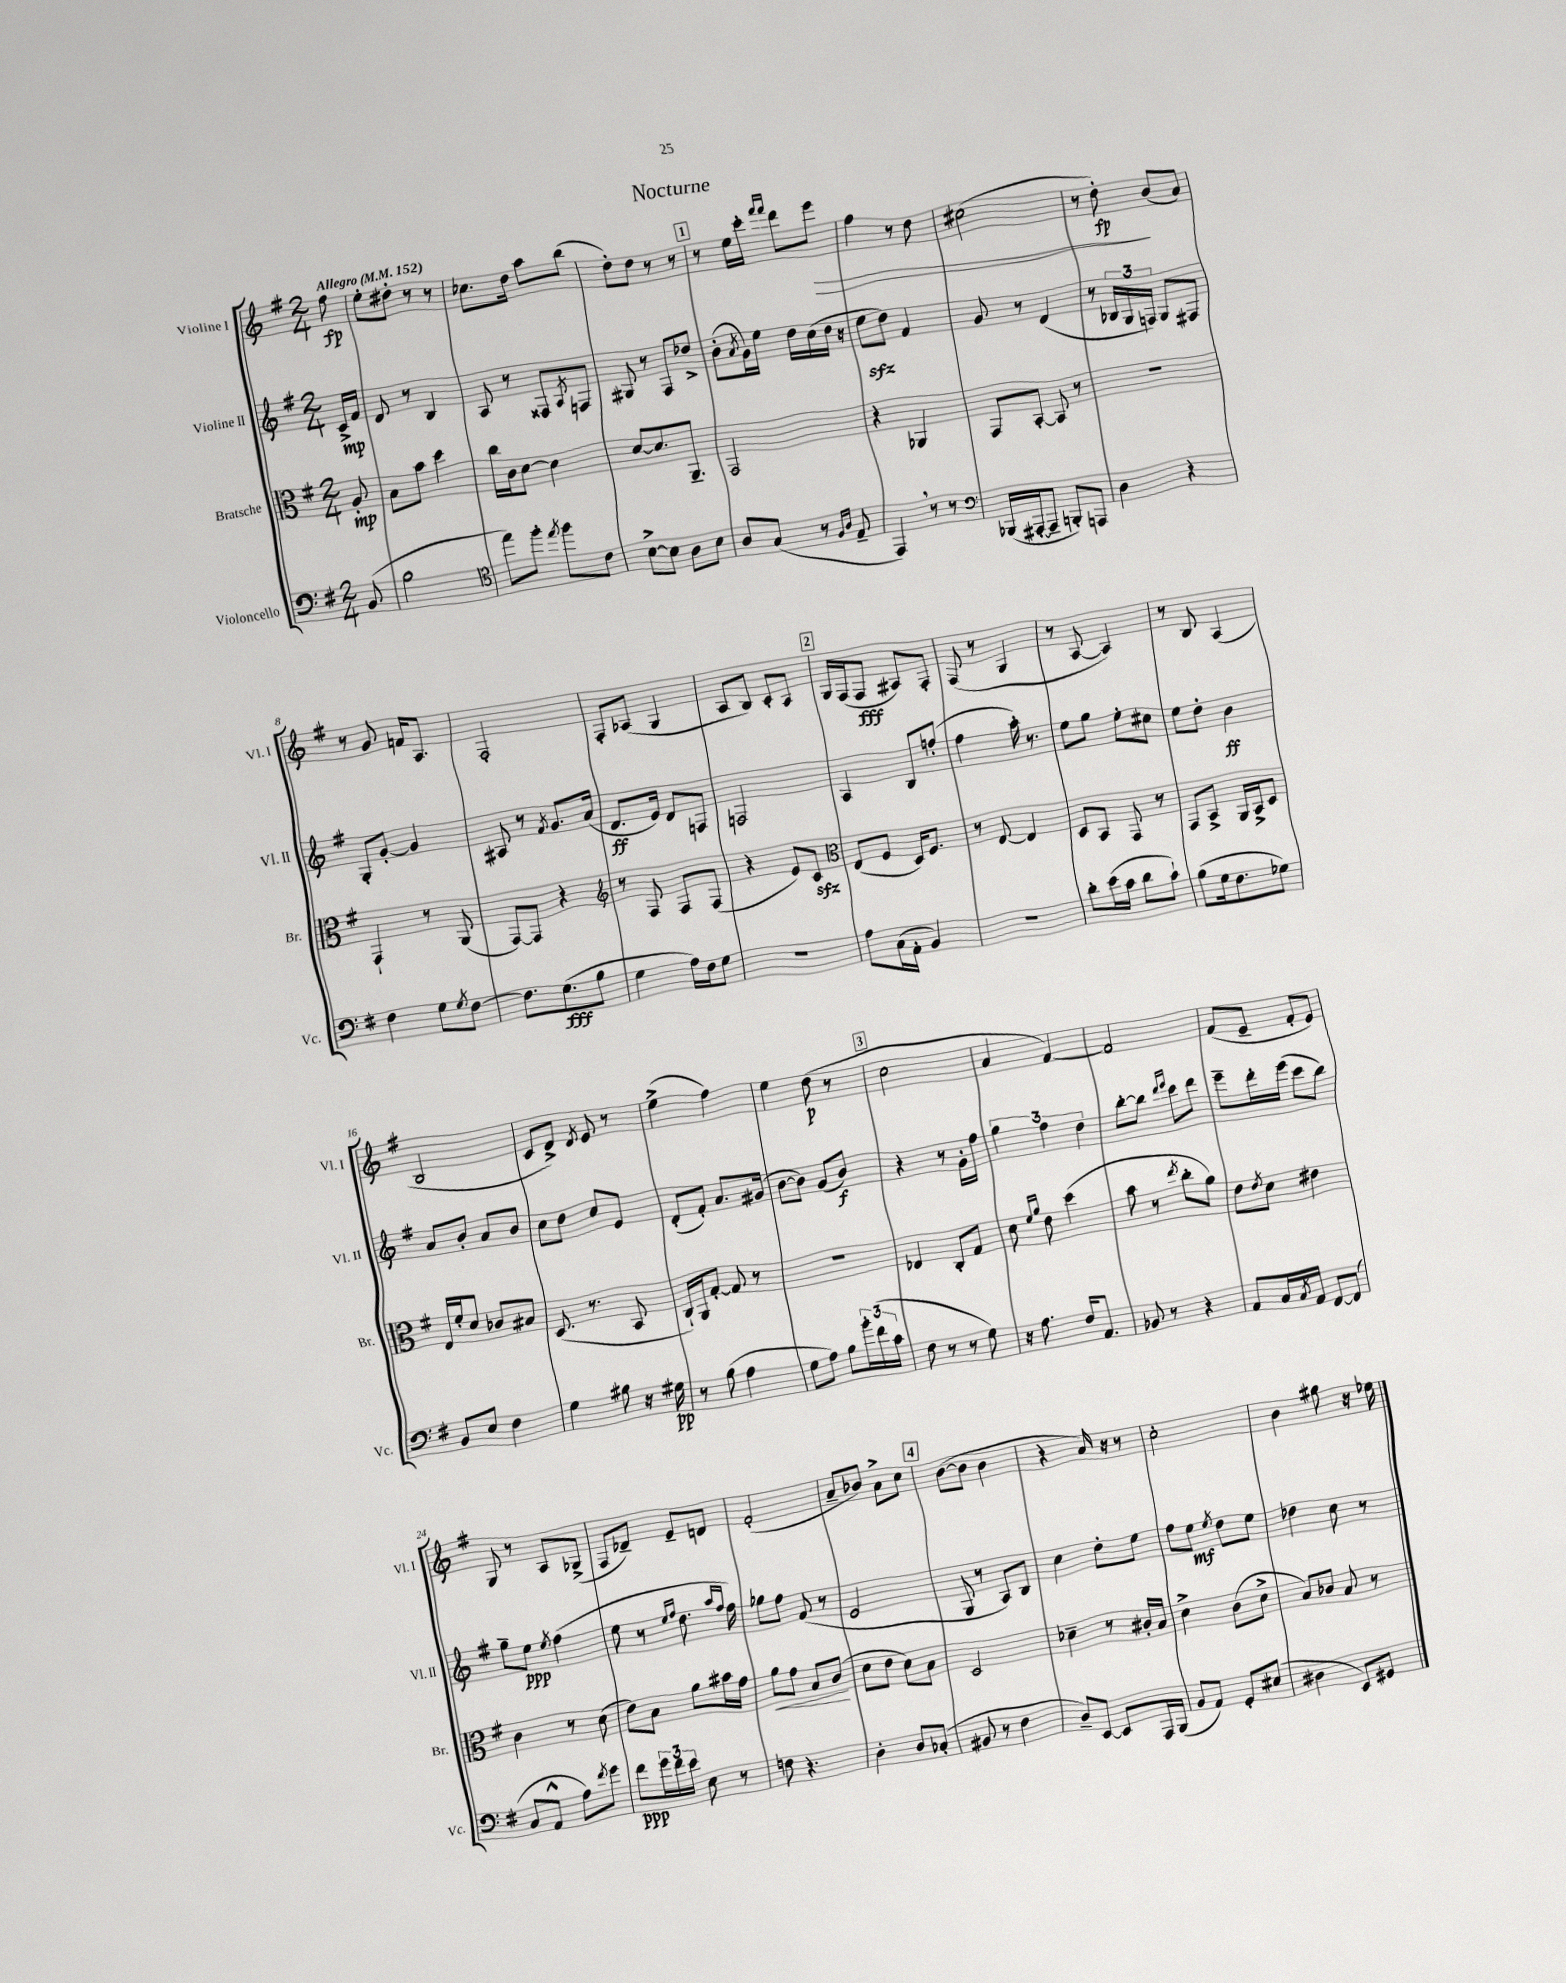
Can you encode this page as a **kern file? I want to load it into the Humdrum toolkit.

**kern	**kern	**kern	**kern
*staff4	*staff3	*staff2	*staff1
*clefF4	*clefC3	*clefG2	*clefG2
*k[f#]	*k[f#]	*k[f#]	*k[f#]
*M2/4	*M2/4	*M2/4	*M2/4
*MM152	*MM152	*MM152	*MM152
(8BB	8A'	16c^	8ff#
.	.	16f#	.
=	=	=	=
2B	8B	8d	8ee'
.	8b	8r	8dd#'
.	4dd	4B	8r
.	.	.	8r
=	=	=	=
*clefC4	*	*	*
8ee)	16cc	8A	8.cc-
.	16c	.	.
8ff#'	[8d	8r	.
.	.	.	16dd
8qee	.	.	.
8ff#	4d]	8F##	8aa
.	.	8qA	.
8c	.	8F	(8bb
=	=	=	=
[8B^	[8d	8G#	8dd')
8B]	8.d]	8r	8dd
8A	.	8F#	8r
.	8.AA~	.	.
8B	.	8dd-^	8r
=	=	=	=
8A	2GG	(8b'	8r
.	.	8qa	.
(8G	.	16g)	16ee
.	.	16ee	16ccc'
.	.	.	16qqfff#
.	.	.	16qqfff#
8r	.	16dd	8ddd
.	.	(16cc	.
16qqF#	.	.	.
16qqA	.	.	.
8E~	.	16dd	8eee
.	.	16r	.
=	=	=	=
4EE)	4r	8ee	4ff#
.	.	8dd)	.
8r	4AA-	4f#	8r
8r	.	.	8dd
=	=	=	=
*clefF4	*	*	*
(16BBB-	8GG	8g	(2cc#
[16AAA#'	.	.	.
8AAA#~]	[8BB'	8r	.
8BBB')	8BB]	(4d	.
8AAA	8r	.	.
=	=	=	=
4D	2r	8r	8r
.	.	24B-	8dd')
.	.	24G	.
.	.	24F)	.
4r	.	8G	(8b
.	.	8F#	8a)
=	=	=	=
4F#	4GG`	8G'	8r
.	.	[8g'	8g
8G	8r	4g]	16f
.	.	.	8.A
8qG	.	.	.
[8F#	(8AA	.	.
=	=	=	=
8.F#]	[8GG)	8A#	2F#'
.	8GG]	8r	.
(8.G	.	.	.
.	.	8qf#	.
.	4r	8.g	.
8B	.	.	.
.	.	(16a	.
=	=	=	=
*	*clefG2	*	*
4G	8r	8.d	8F#'
.	8F#	.	(8A-
.	.	16e)	.
16A)	8F#	8d	4G
16F#	.	.	.
8G	(8F#	8F	.
=	=	=	=
2r	4r	2F	8A
.	.	.	8B)
.	8e)	.	8c'
.	8c	.	8A
=	=	=	=
*	*clefC3	*	*
8A	(8E	4A	16G
.	.	.	(16F#
(16C	8F#	.	8F#
16AA'	.	.	.
4BB)	16D)	8B	8A#)
.	8.F#	.	.
.	.	(8ff'	8F#'
=	=	=	=
2r	8r	4ff#	(8F#
.	[8E	.	8r
.	4E]	16aa')	4G
.	.	8.r	.
=	=	=	=
8d'	8D	8ee	8r
(16e	8BB	8gg	[8A
16c	.	.	.
8d	8GG	8ee'	4A])
8c`)	8r	8cc#	.
=	=	=	=
(8B	8GG	8ee	8r
16G	8BB^	8dd'	8B
8.F#	.	.	.
.	16AA	4b	(4A
.	16BB^	.	.
8G-)	8D	.	.
=	=	=	=
8BB	16E	8a	2B
.	16f#'	.	.
8E	8d	8b'	.
4F#	8c-	8a	.
.	8B#	8b	.
=	=	=	=
4G	(8.D	8cc	8c
.	.	8dd	8d^)
.	8.r	.	.
.	.	.	8qd
8B#	.	8cc	8e
16r	8BB	8e	8r
16G#	.	.	.
=	=	=	=
8r	16C`)	(8d'	(4ee^
.	16AA	.	.
(8B	[8G'	8f#')	.
4A	8G]	8.a	4ff#)
.	8r	.	.
.	.	(16g#	.
=	=	=	=
8G	2r	[8b	4ee
8A)	.	8b])	.
8B	.	(8g	(8dd
24b'	.	8b)	8r
(24f#	.	.	.
24c	.	.	.
=	=	=	=
8F#	4E-	4r	2cc
8r	.	.	.
8r	8C'	8r	.
8G)	8G	16g'	.
.	.	16ff#	.
=	=	=	=
16r	8d	6gg	4a
8.A	.	.	.
.	16qqf#	.	.
.	16qqa	.	.
.	8e	.	.
.	.	6ff#	.
16F#	(4dd	.	[4f#)
8.AA	.	.	.
.	.	6dd	.
=	=	=	=
8BB-	8b	[8bb'	2f#]
8r	8r	8bb]	.
.	.	16qqddd	.
.	8qee	16qqeee	.
4r	8cc'	8ccc	.
.	8a)	8ddd	.
=	=	=	=
8AA	8e	8eee~	(8f#
.	8qe	.	.
16C	8d	16ddd'	8e~
8qC	.	.	.
16AA	.	(16eee	.
[8FF#	4e#	8ccc	8f#'
(8FF#]	.	8bb)	8e)
=	=	=	=
8C	4c	8gg~	8G
8AA^^	.	8ee	8r
.	.	8qee	.
8A)	8r	(4ff#	8A
8qf#	.	.	.
8g	(8d	.	(8G-^
=	=	=	=
8f#	8e)	8ee	8F#
24g	8B	8r	8d-~)
24f#	.	.	.
24e	.	.	.
.	.	16qqee	.
.	.	16qqff#	.
8E	8a	8.dd	8e~
8r	16b#	.	8d
.	.	16qqaa	.
.	.	16qqff#	.
.	16g	16ff#)	.
=	=	=	=
8F	8a	8gg-	(2f#'
4.r	8g	8ff#	.
.	8B	(8f#	.
.	(8c	8r	.
=	=	=	=
4D'	8d	2e	8a~
.	8e	.	8b-)
8D	8d)	.	8a^
(8C-'	8B	.	8cc
=	=	=	=
8BB#	2D	8G	([8b
8r	.	8r	8b]
4F#	.	8A)	4b
.	.	8B	.
=	=	=	=
8D~)	4d-~	4cc	4r
[8EE	.	.	.
8EE]	8r	8dd'	16a)
.	.	.	16r
16AAA	16c#'	8ee	8r
(16BBB	16B	.	.
=	=	=	=
8BB	4d^	8ff#	2cc'
8AA)	.	8ee	.
.	.	8qee	.
8GG'	(8c	8dd	.
(8E#	8d^	8ee	.
=	=	=	=
4D#	8B)	4dd-	4b
.	8c-	.	.
8EE)	8B	8cc	8gg#
8GG#	8r	8r	16r
.	.	.	16ee-
==	==	==	==
*-	*-	*-	*-
